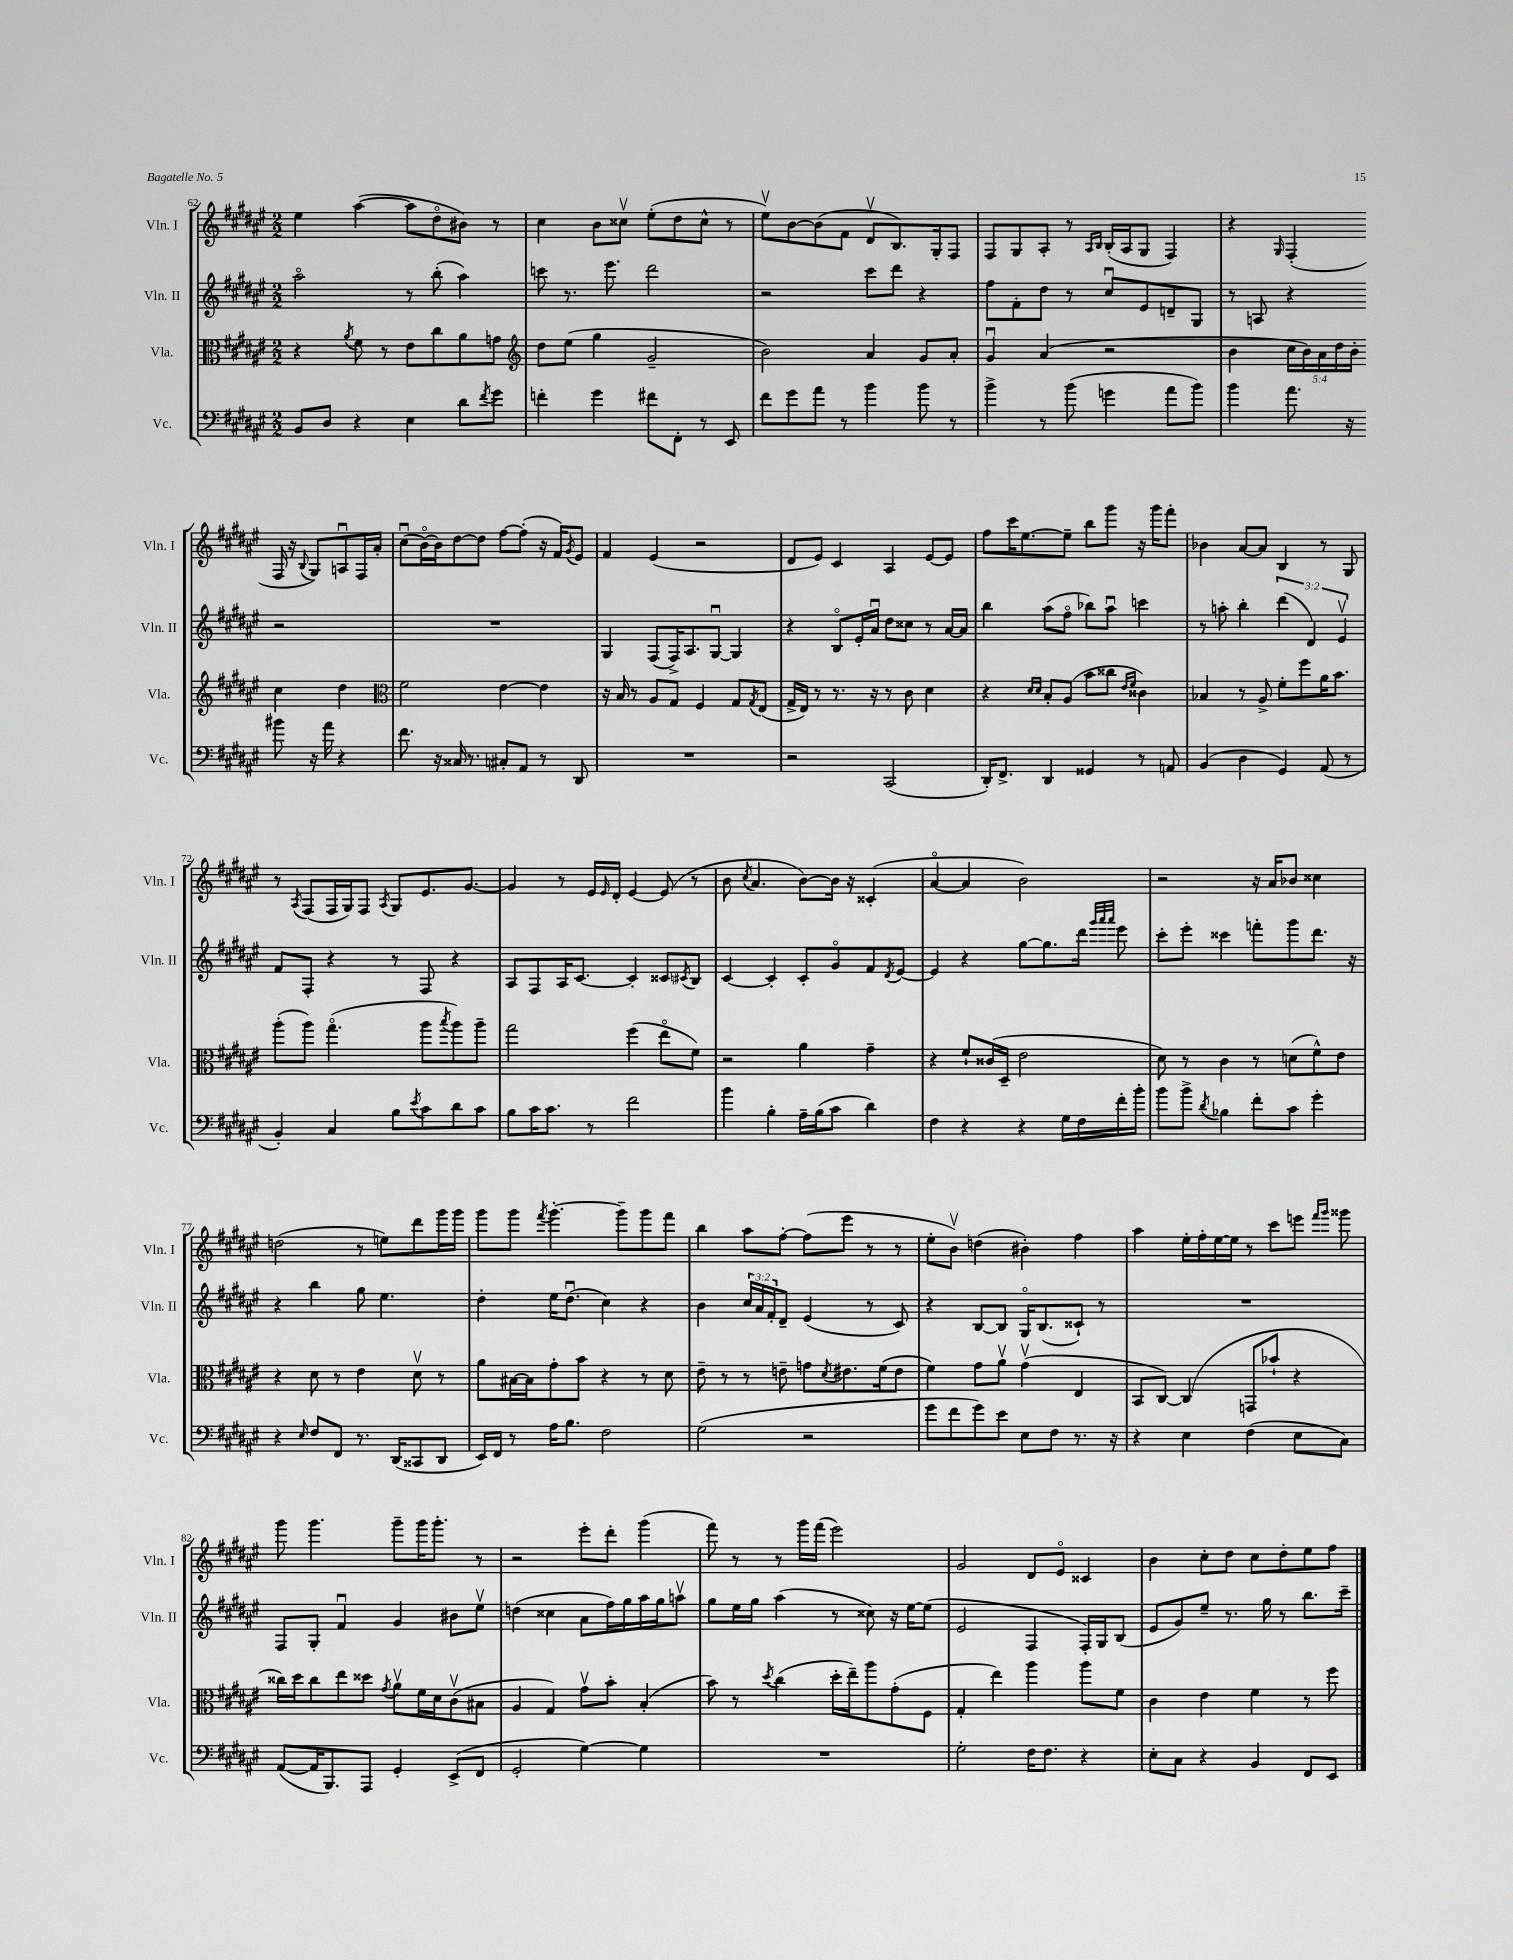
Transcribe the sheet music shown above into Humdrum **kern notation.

**kern	**kern	**kern	**kern
*staff4	*staff3	*staff2	*staff1
*clefF4	*clefC3	*clefG2	*clefG2
*k[f#c#g#d#a#e#]	*k[f#c#g#d#a#e#]	*k[f#c#g#d#a#e#]	*k[f#c#g#d#a#e#]
*M2/2	*M2/2	*M2/2	*M2/2
8BB/L	4r	2aa#o\	4ee#\
8D#/J	.	.	.
.	8qa#/	.	.
4r	8f#\	.	([4aa#\
.	8r	.	.
4E#\	8e#\L	8r	8aa#\]L
.	8cc#\	(8bb'\	8dd#o\
8d#\L	8a#\	4aa#\)	8b#\J)
8qf#/	.	.	.
8g#\J	8g\J	.	8r
=	=	=	=
*	*clefG2	*	*
4f'\	8dd#\L	8ccc\	4cc#\
.	(8ee#\J	8.r	.
4g#\	4gg#\	.	8b\L
.	.	8.eee#\	.
.	.	.	8cc##v\J
8f#\L	2g#~/	2ddd#\	(8ee#'\L
8FF#'\J	.	.	8dd#\
8r	.	.	8cc##^^\J
8EE#/	.	.	8r
=	=	=	=
8f#\L	2b\)	2r	8ee#v\L)
8g#\	.	.	[8b\
8a#\J	.	.	(8b\]
8r	.	.	8f#\J
4b\	4a#/	8ccc#\L	8d#v/L
.	.	8ddd#\J	8.B/)
8b\	8g#/L	4r	.
.	.	.	16G#'/k
8r	8a#'/J	.	8F#/J
=	=	=	=
4b^\	4g#u/	8ff#\L	8F#/L
.	.	8f#'\	8G#/
8r	(4a#/	8dd#\J	8A#'/J
(8b\	.	8r	8r
.	.	.	16qqA#/LL
.	.	.	16qqB/JJ
4g\	2r	8cc#u/L	(16B'/LL
.	.	.	16A#/J
.	.	8e#/	8G#/J
8a#\L	.	8d~/	4F#/)
8b\J)	.	8G#/J	.
=	=	=	=
4b\	4b\	8r	4r
.	.	8A/	.
.	.	.	16qqG#/
8.a#\	20cc#\LL	4r	(4F#'/
.	20b\)	.	.
.	20a#\	.	.
.	20dd#\	.	.
16r	.	.	.
.	20b'\JJ	.	.
8b#\	4cc#\	2r	16F#/
.	.	.	16r
.	.	.	8qqB/
16r	.	.	8G#/L)
16a#\	.	.	.
4r	4dd#\	.	8Au/
.	.	.	16F#/L
.	.	.	16a#'/JJ
=	=	=	=
*	*clefC3	*	*
8.f#\	2f#\	1r	(8cc#u\L
.	.	.	[16bo\L)
16r	.	.	16b\]J
16C##/	.	.	[8dd#\
8.r	.	.	.
.	.	.	8dd#\]J
8C#'/L	[4e#\	.	[8ff#\L
8AA#/J	.	.	(8ff#'\]J
8r	4e#\]	.	16r
.	.	.	16f#/LK)
.	.	.	8qg#/
8DD#/	.	.	8e#/J
=	=	=	=
1r	16r	4G#/	4f#/
.	16B/	.	.
.	8r	.	.
.	8A#/L	(8F#/L	(4e#/
.	8G#/J	16F#^/K)	.
.	.	8.A#/	.
.	4F#/	.	2r
.	.	[8G#u/J	.
.	8G#/L	4G#/]	.
.	8qG#/	.	.
.	(8E#/J	.	.
=	=	=	=
2r	16G#^/LL	4r	8d#/L
.	16E#/JJ)	.	.
.	8r	.	8e#/J)
.	8.r	8Bo/L	4c#/
.	.	16e#'/L	.
.	16r	16a#u/JJ	.
(2CC#/	8r	8dd#\L	4A#/
.	8c#\	8cc##\J	.
.	4d#\	8r	[8e#/L
.	.	[16a#/LL	8e#/]J
.	.	16a#/]JJ	.
=	=	=	=
16DD#'/LK)	4r	4bb\	8ff#\L
8.FF#^/J	.	.	.
.	.	.	16ccc#\K
.	.	.	[8.ee#\
.	16qqd#/LL	.	.
.	16qqd#/JJ	.	.
4DD#/	8B'/L	(8aa#\L	.
.	(8A#/J	8ff#o\J	8ee#~\]J
4GG##/	8b\L	8bb-\L)	8bb\L
.	8cc##\J	8aa#u\J	8ggg#\J
.	16qqe#/LL	.	.
.	16qqf#/JJ	.	.
8r	4c##\)	4ccc\	16r
.	.	.	16ggg#\LK
8AA/	.	.	8fff#'\J
=	=	=	=
(4BB/	4B-/	8r	4b-\
.	.	8aa'\	.
4D#\	8r	4bb'\	[8a#/L
.	8A#^/	.	8a#/]J
4GG#/)	8f#'\L	(6ddd#\	4B/
.	8ff#\	.	.
.	.	6d#/)	.
(8AA#/	16a#\K	.	8r
.	8.b\J	.	.
.	.	6e#v/	.
8r	.	.	8G#/
=	=	=	=
4BB'/)	(8aa#'\L	8f#/L	8r
.	.	.	8qA#/
.	8aa#\J)	8F#'/J	(8F#/L
4C#/	(4.gg#o\	4r	16F#/L
.	.	.	16G#/J)
.	.	.	8F#/J
.	.	.	8qA#/
8B\L	.	8r	8G#/L
8qe#/	.	.	.
8c#\	8aa#\L	8F#/	8.e#/
.	8qbb/	.	.
8d#\	8aa#\)	4r	.
.	.	.	[8.g#/J
8c#\J	8aa#~\J	.	.
=	=	=	=
8B\L	2gg#\	8A#/L	4g#/]
16c#\K	.	8F#/	.
8.c#\J	.	.	.
.	.	16A#/K	8r
.	.	[8.c#/J	.
8r	.	.	16e#/LL
.	.	.	16qqe#/
.	.	.	16d#'/JJ
2f#\	(4ff#\	4c#'/]	[4e#/
.	8ee#o\L	8c##/L	(8e#/]
.	.	8qc#/	.
.	8f#\J)	8B/J	8r
=	=	=	=
4b\	2r	[4c#/	8b\
.	.	.	8qcc#/
.	.	.	4.a#/
4B'\	.	4c#'/]	.
16A#~\LL	4a#\	8c#'/L	[8b\L)
(16B\J	.	.	.
8c#\J	.	8g#o/	16b\]Jk
.	.	.	16r
4d#\)	4g#~\	8f#/	(4c##'/
.	.	8qd#/	.
.	.	[8e#/J	.
=	=	=	=
4F#\	4r	4e#/]	[4a#o/
4r	8f#`/L	4r	4a#/]
.	(16c##/L	.	.
.	16D#~/JJ	.	.
4r	2e#\	[8gg#\L	2b\)
.	.	8.gg#\]	.
16G#\LL	.	.	.
16F#\	.	16ddd#\Jk	.
.	.	32qqggg#/LLL	.
.	.	32qqaaa#/	.
.	.	32qqaaa#/JJJ	.
16f#'\	.	8eee#\	.
16b'\JJ	.	.	.
=	=	=	=
8b\L	8d#\)	8ccc#'\L	2r
8b^\J	8r	8eee#'\J	.
8qd#/	.	.	.
4B-\	4c#\	4ccc##\	.
8f#'\L	8r	8fff'\L	16r
.	.	.	16a#/LK
8c#\J	(8d\L	8ggg#\	8b-/J
4g#'\	8f#^^\)	8.ddd#\J	4cc##\
.	8e#\J	.	.
.	.	16r	.
=	=	=	=
4r	4r	4r	(2dd\
16qqE#/	.	.	.
8F#/L	8d#\	4bb\	.
8FF#/J	8r	.	.
8.r	4e#\	8gg#\	8r
.	.	4.ee#\	8ee\L)
(16DD#/LK	.	.	.
8CC##/	8d#v\	.	8ddd#\
8DD#/J	8r	.	16ggg#\L
.	.	.	16ggg#\JJ
=	=	=	=
16EE#/LL)	8a#\L	4dd#'\	8ggg#\L
16FF#/JJ	.	.	.
8r	[16B#\L	.	8ggg#\J
.	16B#\]J	.	.
.	.	.	8qfff#/
16A#\LK	8g#'\	16ee#\LK	[4.ggg#'\
8.B\J	.	(8.dd#u\J	.
.	8b\J	.	.
2F#\	4r	4cc#\)	.
.	.	.	8ggg#~\]L
.	8r	4r	8ggg#\
.	8d#\	.	8fff#\J
=	=	=	=
(2G#\	8e#~\	4b\	4bb\
.	8r	.	.
.	8r	24cc#/LL	8aa#\L
.	.	24a#/	.
.	.	24f#'/J	.
.	8e~\	8d#~/J	[8ff#'\J
2r	8g\L	(4e#/	(8ff#\]L
.	8qd#/	.	.
.	8.e#\	.	8eee#\J
.	.	8r	8r
.	(16f#\k	.	.
.	8e#\J	8c#/)	8r
=	=	=	=
8g#\L	4f#\)	4r	8ee#'\L
8f#\	.	.	8bv\J)
8g#\)	8g#\L	[8B/L	(4dd\
8e#\J	8a#v\J	8B/]J	.
8E#\L	(4g#v\	16G#o/LK	4b#'\)
.	.	(8.B/	.
8F#\J	.	.	.
8.r	4E#/	8c##`/J)	4ff#\
.	.	8r	.
16r	.	.	.
=	=	=	=
4r	8BB/L	1r	4aa#\
.	[8C#/J)	.	.
4E#\	(4C#/]	.	16ee#'\LL
.	.	.	16ff#'\
.	.	.	[16ee#\
.	.	.	16ee#\]JJ
(4F#\	8GG/L	.	8r
.	8b-`/J	.	8ccc#\L
8E#\L	4r	.	8eee\J
.	.	.	16qqfff#/LL
.	.	.	16qqggg#/JJ
8C#\J)	.	.	8ggg##\
=	=	=	=
([8AA#/L	16cc##\LL)	8F#/L	8ggg#\
.	16dd#\J	.	.
16AA#/]K	8cc##\	8G#'/J	4.ggg#\
8.BBB/)	.	.	.
.	8ee#\	4f#u/	.
8AAA#/J	8dd##\J	.	.
.	8qg#/	.	.
4GG#'/	8a#v\L	4g#/	8ggg#~\L
.	16f#\L	.	16ggg#\K
.	16d#\J	.	8.ggg#'\J
(8EE#^/L	(8c#v\	8b#\L	.
8FF#/J	8B#\J	8ee#v\J	8r
=	=	=	=
2GG#'/	4A#/	(4dd\	2r
.	4G#/)	4cc##\	.
[4G#\)	8g#v\L	8a#\L	8eee#'\L
.	8b'\J	16ff#\L)	8ddd#'\J
.	.	16gg#\	.
4G#\]	(4B'/	16aa#\	(4ggg#\
.	.	16gg#\J	.
.	.	8aav\J	.
=	=	=	=
1r	8b\)	8gg#\L	8fff#\)
.	8r	16ee#\L	8r
.	.	16gg#\JJ	.
.	8qdd#/	.	.
.	(4cc#\	(4aa#\	8r
.	.	.	16ggg#\LL
.	.	.	(16fff#\JJ
.	16dd#'\LL	8r	2eee#\)
.	16ee#~\J)	.	.
.	8aa#\	8cc##\)	.
.	(8g#'\	16r	.
.	.	[16ee#\LK	.
.	8F#\J	(8ee#\]J	.
=	=	=	=
2G#'\	4G#'/	2e#/	2g#/
.	4ee#\)	.	.
16F#\LK	4aa#\	4F#/	8d#/L
8.F#\J	.	.	.
.	.	.	8e#o/J
4r	8aa#\L	16F#'/LL)	4c##/
.	.	16G#/J	.
.	8f#\J	(8B/J	.
=	=	=	=
8E#'\L	4c#\	8e#/L	4b\
8C#\J	.	8g#/)	.
4r	4e#\	8ee#~/J	8cc#'\L
.	.	8.r	8dd#\J
4BB/	4f#\	.	8cc#\L
.	.	16gg#\	.
.	.	8r	8dd#'\
8FF#/L	8r	8.bb\L	8ee#\
8EE#/J	8ff#\	.	8ff#\J
.	.	16ccc#~\Jk	.
==	==	==	==
*-	*-	*-	*-
